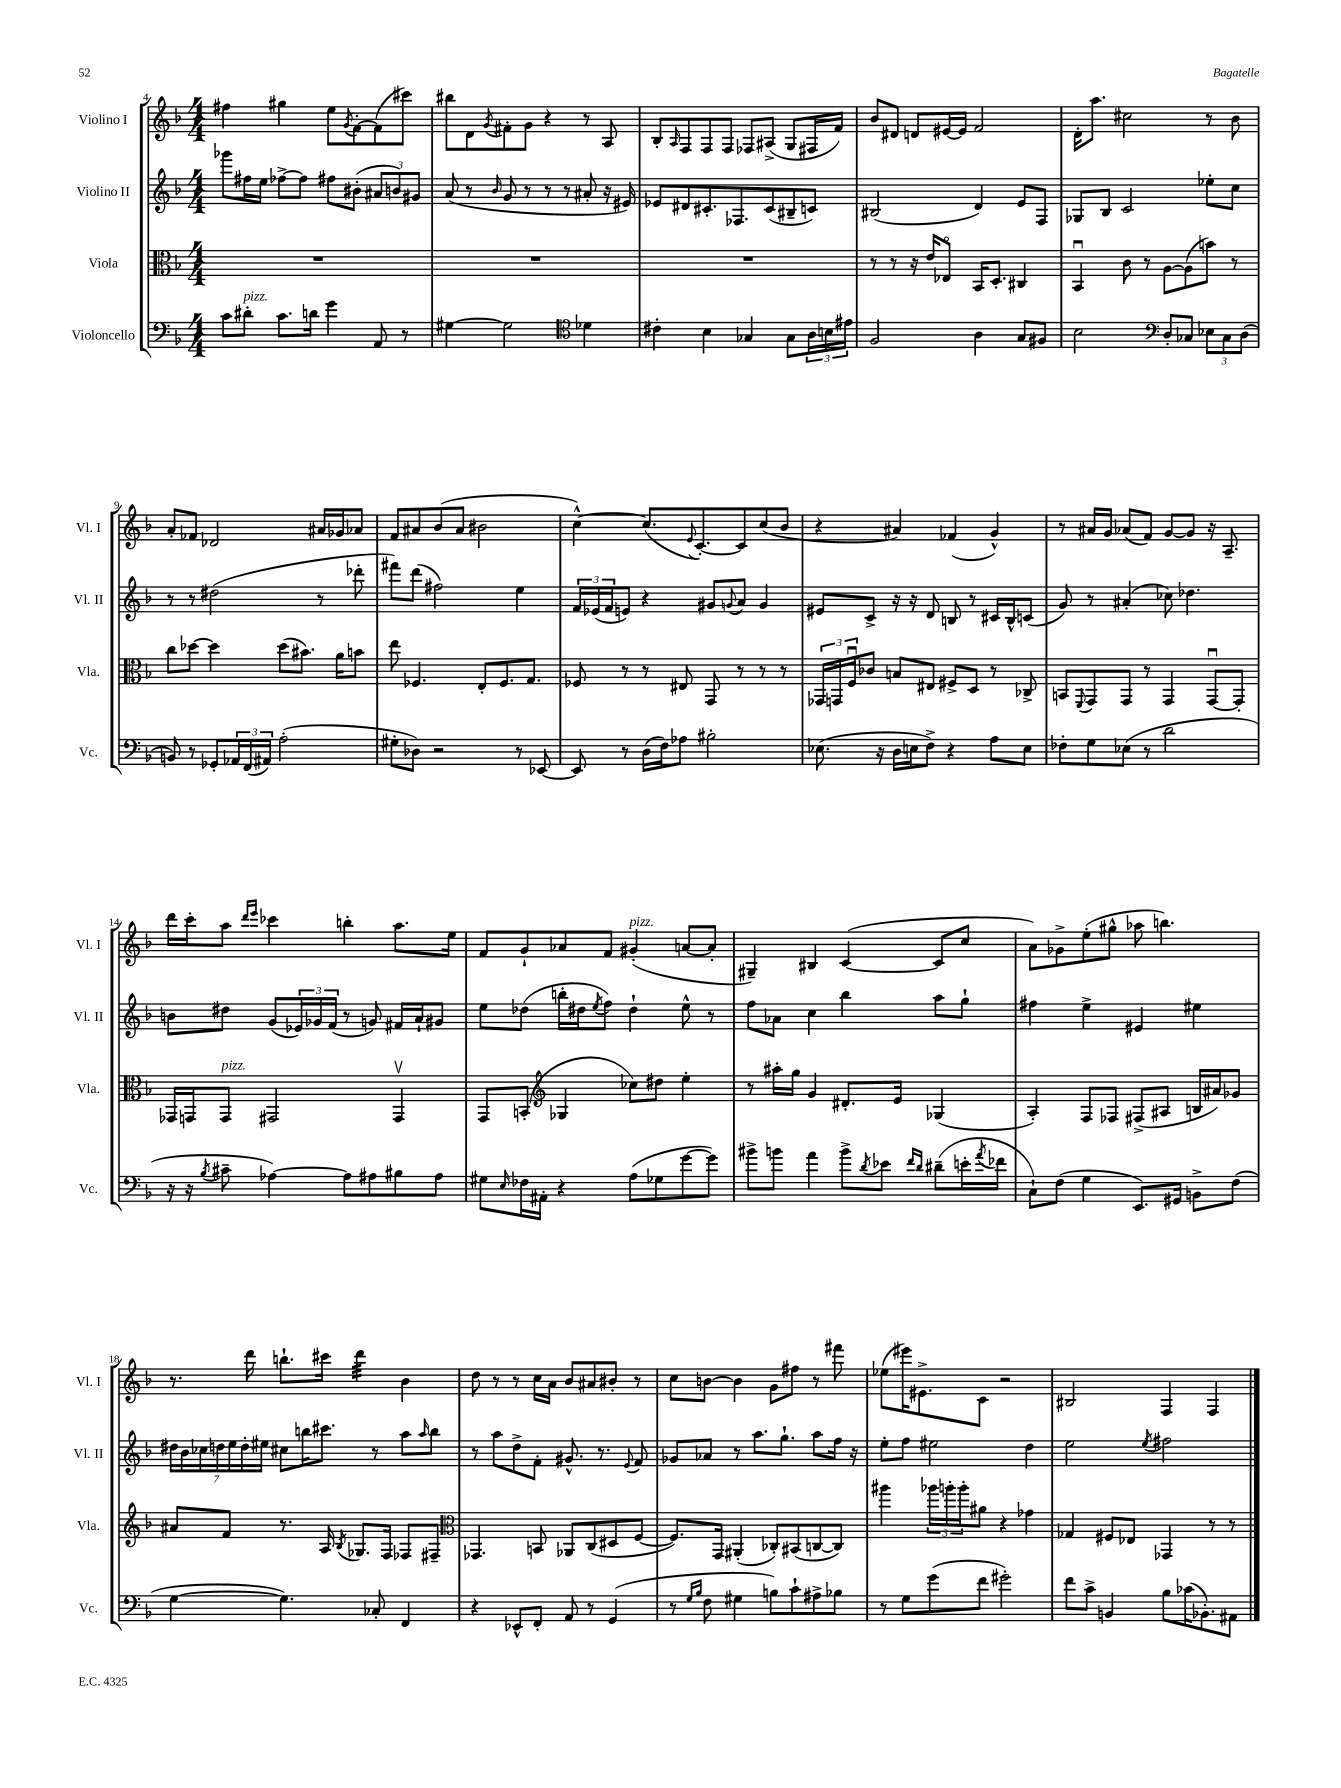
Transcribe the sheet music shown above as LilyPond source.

<<
\new StaffGroup <<
\new Staff = "s0" \with { instrumentName = "Violino I" shortInstrumentName = "Vl. I" } {
    \clef treble \key f \major \numericTimeSignature \time 4/4
    fis''4 gis''4 e''8 \acciaccatura { g'8 } f'8~-. f'8( cis'''8) |
    bis''8 d'8 \acciaccatura { g'8 } fis'8-. g'8 r4 r8 a8 |
    bes8-. \grace { a16 } f8 f8 f8 fes8 ais8->( g8 fis16 f'16) |
    bes'8 dis'8 d'8 eis'16~ eis'16 f'2 |
    d'16-. a''8. cis''2 r8 bes'8 |
    a'8-. fes'8 des'2 ais'16 ges'16 aes'8 |
    f'8 ais'8 bes'8( ais'8 bis'2 |
    c''4~-^) c''8.( \appoggiatura { e'8 } c'8.~-.) c'8 c''8( bes'8 |
    r4 ais'4) fes'4( g'4-^) |
    r8 ais'16 g'16 aes'8( f'8) g'8~ g'8 r16 a8.-- |
    d'''16 c'''16-. a''8 \grace { d'''16 e'''16 } ces'''4 b''4-. a''8. e''16 |
    f'8 g'8-! aes'8 f'8 gis'4-.^\markup { \italic "pizz." }( a'8~ a'8-. |
    gis4--) bis4 c'4~( c'8 c''8 |
    a'8) ges'8-> e''8-.( gis''8-^ aes''8 b''4.) |
    r8. d'''16 b''8.-! cis'''16 d'''4:32 bes'4 |
    d''8 r8 r8 c''16 a'16 bes'8 ais'8 bis'8-. r8 |
    c''8 b'8~ b'4 g'8 fis''8 r8 fis'''8 |
    ees''8( eis'''16) eis'8.-> c'8 r2 |
    bis2 f4 f4 \bar "|." |
}
\new Staff = "s1" \with { instrumentName = "Violino II" shortInstrumentName = "Vl. II" } {
    \clef treble \key f \major \numericTimeSignature \time 4/4
    ges'''8 fis''16 e''16 fes''8~-> fes''8 fis''8 bis'8-.( \tuplet 3/2 { ais'8 b'8) gis'8 } |
    a'8( r8 \grace { bes'16 } g'8 r8 r8 r8 ais'8-. r16 eis'16) |
    ees'8 dis'8 cis'8.-. fes8. cis'8( bis8-- c'8) |
    bis2( d'4) e'8 f8 |
    ges8 bes8 c'2 ees''8-. c''8 |
    r8 r8 dis''2( r8 des'''8-. |
    fis'''8) d'''8( fis''2) e''4 |
    \tuplet 3/2 { f'16 ees'16( f'16 } e'8) r4 gis'8 \appoggiatura { g'8 } a'8 g'4 |
    eis'8 c'8-> r16 r16 d'8 b8 r8 cis'16 b16-^ c'8( |
    g'8) r8 ais'4-.( ces''8) des''4. |
    b'8 dis''8 g'8( \tuplet 3/2 { ees'16) ges'16 f'16( } r8 g'8) fis'16 a'16-! gis'8 |
    e''8 des''8( b''16-. dis''16 \acciaccatura { e''8 } f''8) dis''4-! e''8-^ r8 |
    f''8 aes'8 c''4 bes''4 a''8 g''8-! |
    fis''4 e''4-> eis'4 eis''4 |
    \tuplet 7/4 { dis''16 bes'16 ces''16 d''16 e''16 d''16-. eis''16 } cis''8 b''16 cis'''8. r8 a''8 \grace { a''16 } b''8 |
    r8 a''8 d''8-> f'8-. gis'8.-^ r8. \appoggiatura { e'8 } f'8 |
    ges'8 aes'8 r8 a''8. g''8.-! a''8 f''16 r16 |
    e''8-. f''8 eis''2 d''4 |
    e''2 \acciaccatura { e''8 } fis''2 \bar "|." |
}
\new Staff = "s2" \with { instrumentName = "Viola" shortInstrumentName = "Vla." } {
    \clef alto \key f \major \numericTimeSignature \time 4/4
    R1 |
    R1 |
    R1 |
    r8 r8 r16 e'16 ees8\flageolet bes,16 d8.-. cis4 |
    bes,4\downbow c'8 r8 a8~ a8( b'8) r8 |
    c''8 des''8~ des''4 des''8( bis'8.) a'16 b'8 |
    e''8 fes4. e8-. fes8. g8. |
    fes8 r8 r8 eis8 g,8 r8 r8 r8 |
    \tuplet 3/2 { ges,16 g,16 f16\downbow } ces'8 b8 eis8 fis8-> d8 r8 ces8-> |
    b,8 \appoggiatura { f,8 } g,8 g,8 r8 g,4 g,8~\downbow g,8-. |
    ges,16 g,16 g,8^\markup { \italic "pizz." } gis,2 gis,4\upbow |
    g,8 b,8-.( \clef treble ges4 ces''8) dis''8 e''4-. |
    r8 ais''16-. g''16 g'4 dis'8.-. e'16 ges4( |
    a4-.) f8 fes8 fis8->( ais8 b16 ais'16) ges'8 |
    ais'8 f'8 r8. a16 \acciaccatura { bes8 } ges8. f16 fes8 fis8-- |
    \clef alto ges,4. b,8 aes,8 c8( dis8 f8~ |
    f8.) g,16 ais,4-.( ces8-.) bis,8( c8~ c8) |
    ais''4 \tuplet 3/2 { aes''16 a''16-. a''16-. } ais'8 r4 ges'4 |
    ges4 fis8 ees8 ges,4 r8 r8 \bar "|." |
}
\new Staff = "s3" \with { instrumentName = "Violoncello" shortInstrumentName = "Vc." } {
    \clef bass \key f \major \numericTimeSignature \time 4/4
    c'8 dis'8-.^\markup { \italic "pizz." } c'8. d'16 g'4 a,8 r8 |
    gis4~ gis2 \clef tenor des'4 |
    cis'4-. bes4 ges4 ges8 \tuplet 3/2 { a16 b16 eis'16 } |
    f2 a4 g8 fis8 |
    bes2 \clef bass d8-. ces8 \tuplet 3/2 { ees8 ces8 d8( } |
    b,8) r8 ges,8-. \tuplet 3/2 { aes,16 f,16( ais,16) } a2-.( |
    gis8-. des8) r2 r8 ees,8~ |
    ees,8 r8 d16( f16) aes8 bis2-. |
    ees8.( r16 d16 e16 f8->) r4 a8 e8 |
    fes8-. g8 ees8( r8 d'2 |
    r16 r16 \acciaccatura { bes8 } cis'8-- aes4~) aes8 ais8 bis8 ais8 |
    gis8 \grace { e16 } fes16 ais,16-. r4 a8( ges8 g'8~ g'8) |
    bis'8-> b'8 a'4 b'8-> \acciaccatura { d'8 } ees'8 \grace { f'16 d'16 } dis'8--( e'16-. \acciaccatura { a'8 } fes'16 |
    c8-!) f8( g4 e,8.) gis,16 b,8-> f8( |
    g4~ g4.) ces8-. f,4 |
    r4 ees,8-^ f,8-. a,8 r8 g,4( |
    r8 \grace { g16 bes16 } f8 gis4 b8) c'8-! ais8-> bes8 |
    r8 g8 g'8( f'8 gis'2-.) |
    f'8 c'8-> b,4 bes8 ces'16( bes,8.-.) ais,8 \bar "|." |
}
>>
>>
\layout { \context { \Score currentBarNumber = #4 } }
